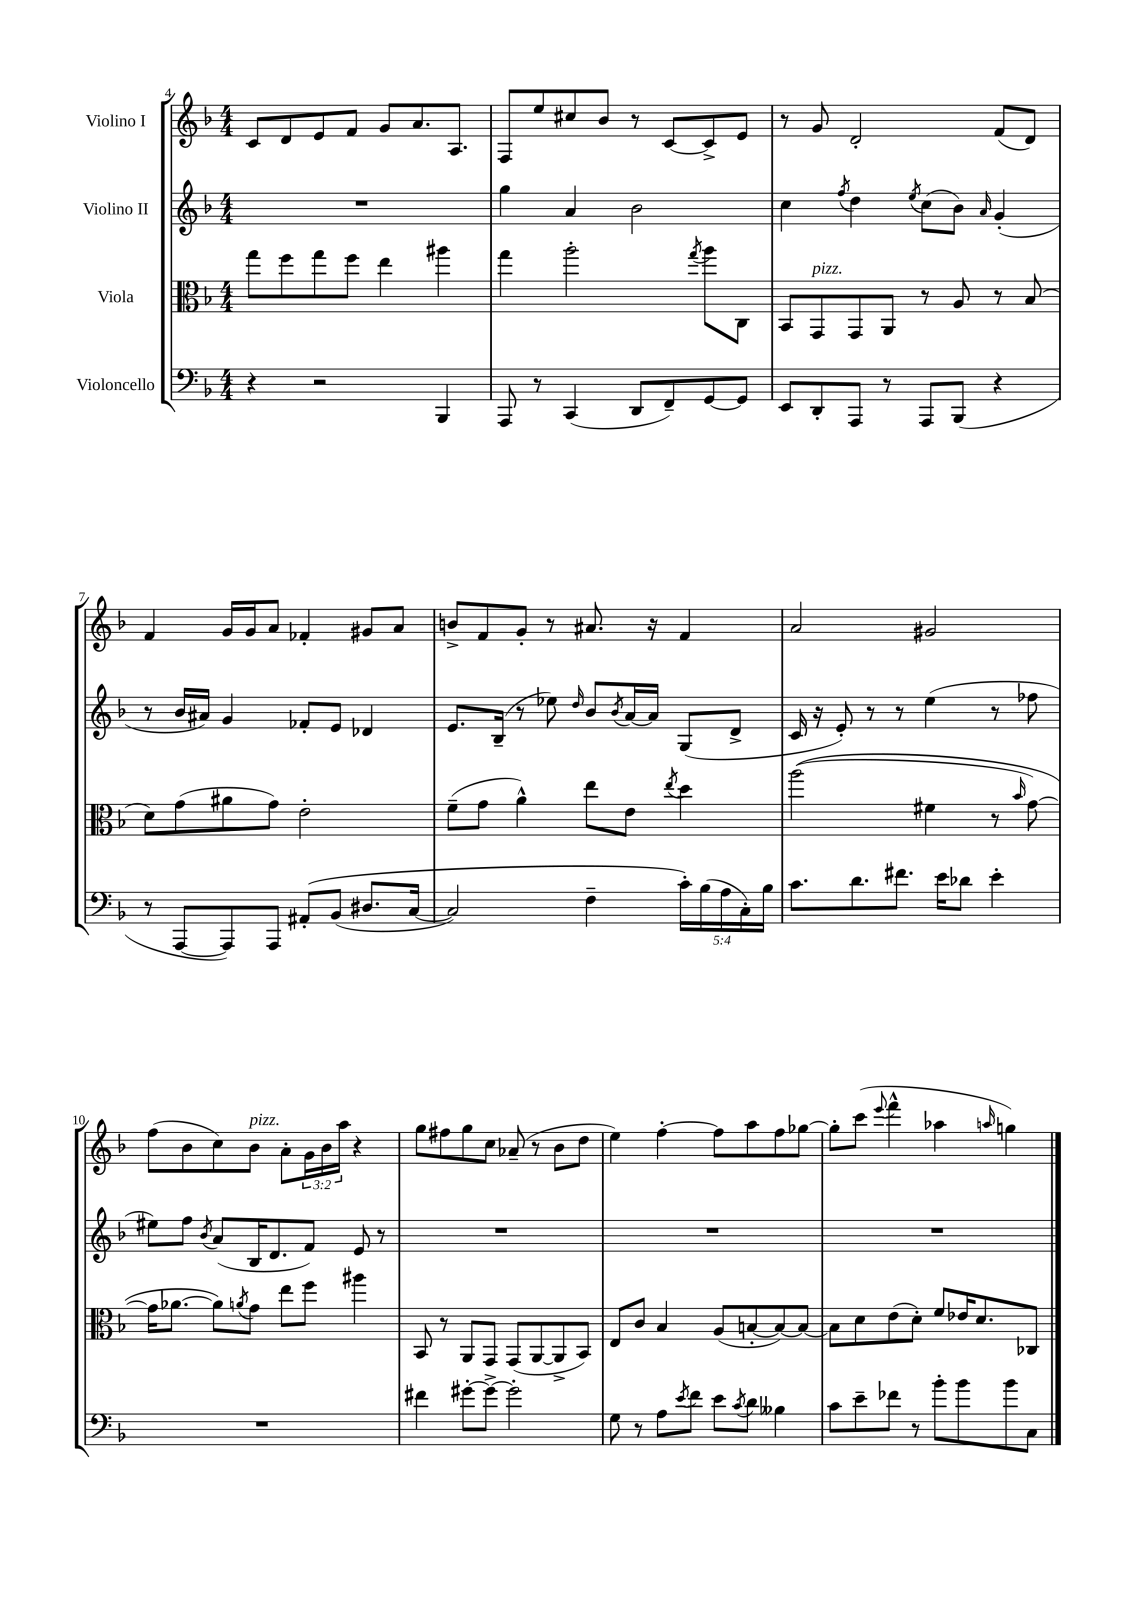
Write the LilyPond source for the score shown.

<<
\new StaffGroup <<
\new Staff = "s0" \with { instrumentName = "Violino I" } {
    \clef treble \key f \major \numericTimeSignature \time 4/4 \override Staff.TupletNumber.text = #tuplet-number::calc-fraction-text
    c'8 d'8 e'8 f'8 g'8 a'8. a8. |
    f8 e''8 cis''8 bes'8 r8 c'8~ c'8-> e'8 |
    r8 g'8 d'2-. f'8( d'8) |
    f'4 g'16 g'16 a'8 fes'4-. gis'8 a'8 |
    b'8-> f'8 g'8-. r8 ais'8. r16 f'4 |
    a'2 gis'2 |
    f''8( bes'8 c''8) bes'8^\markup { \italic "pizz." } a'8-. \tuplet 3/2 { g'16 bes'16 a''16 } r4 |
    g''8 fis''8 g''8 c''8 aes'8--( r8 bes'8 d''8 |
    e''4) f''4~-. f''8 a''8 f''8 ges''8~ |
    ges''8-. c'''8( \appoggiatura { e'''8 } f'''4-^ aes''4 \grace { a''16 } g''4) \bar "|." |
}
\new Staff = "s1" \with { instrumentName = "Violino II" } {
    \clef treble \key f \major \numericTimeSignature \time 4/4
    R1 |
    g''4 a'4 bes'2 |
    c''4 \acciaccatura { f''8 } d''4 \acciaccatura { e''8 } c''8( bes'8) \grace { a'16 } g'4-.( |
    r8 bes'16 ais'16) g'4 fes'8-. e'8 des'4 |
    e'8. bes16--( r8 ees''8) \grace { d''16 } bes'8 \acciaccatura { bes'8 } a'16~ a'16 g8( d'8-> |
    c'16 r16 e'8-.) r8 r8 e''4( r8 fes''8 |
    eis''8) f''8 \acciaccatura { bes'8 } a'8( bes16 d'8. f'8) e'8 r8 |
    R1 |
    R1 |
    R1 \bar "|." |
}
\new Staff = "s2" \with { instrumentName = "Viola" } {
    \clef alto \key f \major \numericTimeSignature \time 4/4
    g''8 f''8 g''8 f''8 e''4 ais''4 |
    g''4 a''2-. \acciaccatura { g''8 } a''8 c8 |
    bes,8 g,8^\markup { \italic "pizz." } g,8 a,8 r8 a8 r8 bes8( |
    d'8) g'8( ais'8 g'8) e'2-. |
    f'8--( g'8 a'4-^) e''8 e'8 \acciaccatura { e''8 } d''4 |
    a''2(\( fis'4 r8 \grace { bes'16 } g'8~) |
    g'16 aes'8.~ aes'8\) \acciaccatura { a'8 } g'8 e''8 f''8 ais''4 |
    bes,8 r8 a,8 g,8 g,8( a,8~ a,8-> bes,8) |
    e8 c'8 bes4 a8( b8~-. b8~) b8~ |
    b8 d'8 e'8( d'8-.) f'8 ees'16 d'8. ces8 \bar "|." |
}
\new Staff = "s3" \with { instrumentName = "Violoncello" } {
    \clef bass \key f \major \numericTimeSignature \time 4/4 \override Staff.TupletNumber.text = #tuplet-number::calc-fraction-text
    r4 r2 bes,,4 |
    a,,8 r8 c,4( d,8 f,8--) g,8~ g,8 |
    e,8 d,8-. a,,8 r8 a,,8 bes,,8( r4 |
    r8 a,,8~ a,,8) a,,8 ais,8-.\( bes,8( dis8. c16~ |
    c2) f4-- \tuplet 5/4 { c'16-.\) bes16( a16 c16-.) bes16 } |
    c'8. d'8. fis'8. e'16 des'8 e'4-. |
    R1 |
    fis'4 gis'8~-. gis'8~-> gis'2-. |
    g8 r8 a8 \acciaccatura { e'8 } f'8 e'8 \acciaccatura { c'8 } d'8 beses4 |
    c'8 e'8-- fes'8 r8 bes'8-. bes'8 bes'8 c8 \bar "|." |
}
>>
>>
\layout { \context { \Score currentBarNumber = #4 } }
